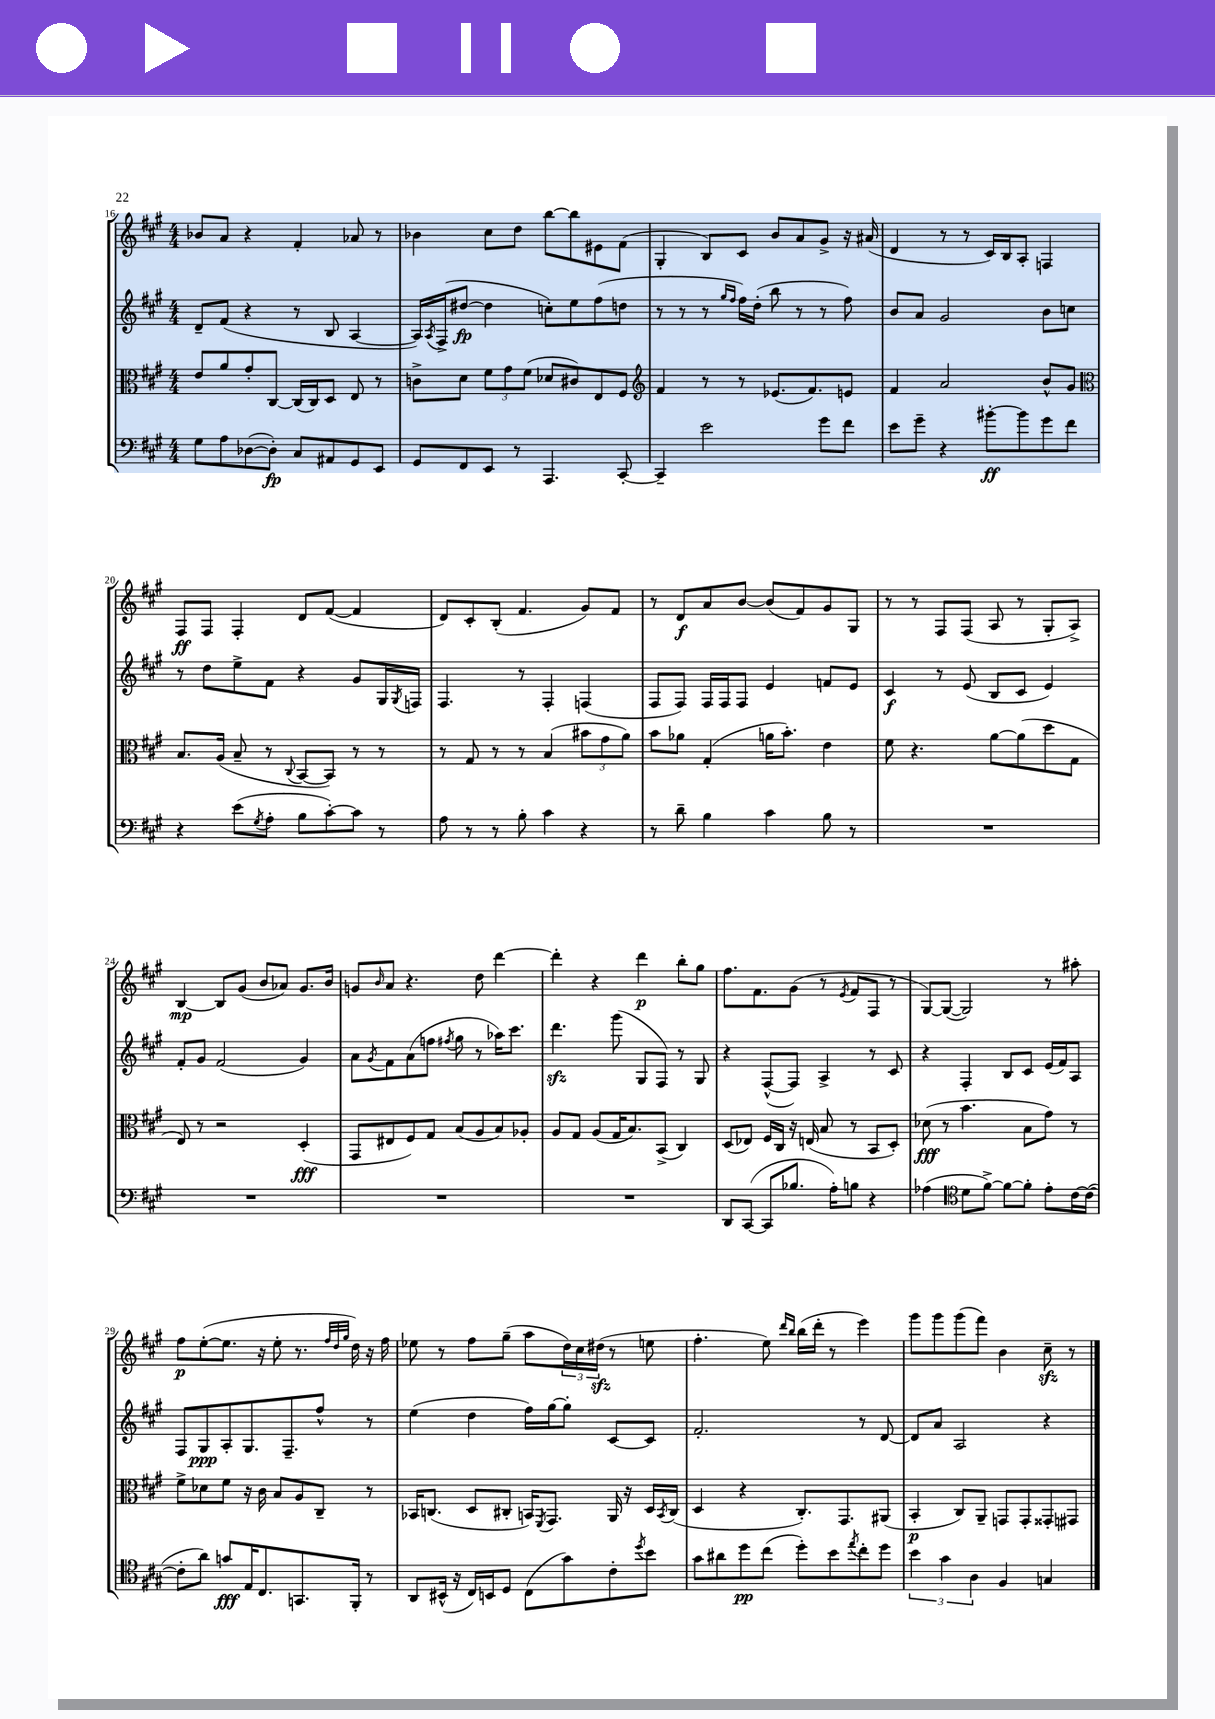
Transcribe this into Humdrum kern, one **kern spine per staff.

**kern	**kern	**kern	**kern
*staff4	*staff3	*staff2	*staff1
*clefF4	*clefC3	*clefG2	*clefG2
*k[f#c#g#]	*k[f#c#g#]	*k[f#c#g#]	*k[f#c#g#]
*M4/4	*M4/4	*M4/4	*M4/4
8G#	8e	8d~	8b-
8A	8a	(8f#	8a
([8D-	8g#'	4r	4r
8D-'])	[8C#	.	.
8C#	(16C#]	8r	4f#'
.	16C#)	.	.
8AA#	8D	8B	.
8GG#	8E	[4A	8a-
8EE	8r	.	8r
=	=	=	=
8GG#	8c^	16A])	4b-
.	.	8qA	.
.	.	(16F#^	.
8FF#	8d	[8dd#	.
8EE	12f#	4dd#]	8cc#
.	12g#	.	.
8r	.	.	8dd
.	(12f#	.	.
4.AAA	8d-	8cc')	[8bb
.	8c#)	8ee	8bb]
.	8E	(8ff#	8e#
[8CC#'	8F#	8dd	(8f#
=	=	=	=
*	*clefG2	*	*
4CC#~]	4f#	8r	4G#'
.	.	8r	.
2e	8r	8r	8B)
.	.	16qqgg#	.
.	.	16qqff#	.
.	8r	16ff#)	8c#
.	.	(16dd'	.
.	(8.e-	8bb	8b
.	.	8r	8a
.	8.f#)	.	.
8g#	.	8r	8g#^
8f#	8e	8ff#)	16r
.	.	.	(16a#
=	=	=	=
8e	4f#	8b	4d
8g#~	.	8a	.
4r	2a	2g#	8r
.	.	.	8r
[8b#'	.	.	16c#)
.	.	.	16B
8b#]	.	.	8A'
8g#	8b^^	8b	4F
8f#	8g#	8cc	.
=	=	=	=
*	*clefC3	*	*
4r	8.B	8r	8F#
.	.	8dd	8F#
.	(16A	.	.
(8e	8B~	8ee^	4F#'
8qG#	.	.	.
8A'	8r	8f#	.
.	8qqC#	.	.
8B	[8BB	4r	8d
[8c#')	8BB])	.	([8f#
8c#]	8r	8g#	4f#]
8r	8r	16G#	.
.	.	8qG#	.
.	.	16F	.
=	=	=	=
8A	8r	4.F#	8d)
8r	8G#	.	8c#'
8r	8r	.	(8B'
8B'	8r	8r	4.f#
4c#	(4B	4F#'	.
4r	12b#	(4F	8g#)
.	12g#	.	.
.	.	.	8f#
.	12a)	.	.
=	=	=	=
8r	8b	8F#	8r
8d~	8a-	8F#)	8d
4B	(4G#'	16F#	8a
.	.	16F#	.
.	.	8F#	[8b
4c#	16a	4e	(8b]
.	8.b')	.	.
.	.	.	8f#)
8B	4e	8f	8g#
8r	.	8e	8G#
=	=	=	=
1r	8f#	4c#	8r
.	4.r	.	8r
.	.	8r	8F#
.	.	(8e	(8F#
.	[8a	8B	8A
.	(8a]	8c#	8r
.	8dd	4e)	8G#'
.	8G#	.	8A^)
=	=	=	=
1r	8E)	8f#'	[4B
.	8r	8g#	.
.	2r	(2f#	8B]
.	.	.	(8g#
.	.	.	8b
.	.	.	8a-)
.	(4D'	4g#)	8.g#
.	.	.	16b
=	=	=	=
1r	8GG#	8a	8g
.	.	8qg#	16qqb
.	8E#	8f#	8a
.	8F#)	(8a	4.r
.	8G#	8ff	.
.	.	8qff#	.
.	(8B	8gg#	.
.	8A	8r	8dd
.	8B)	16aa-)	[4ddd
.	.	8.ccc#	.
.	8A-'	.	.
=	=	=	=
1r	8A	4.ddd	4ddd']
.	8G#	.	.
.	(8A	.	4r
.	16G#	(8ggg#	.
.	8.B)	.	.
.	.	8G#	4ddd
.	(8BB^	8F#)	.
.	4C#)	8r	8bb'
.	.	8G#	8gg#
=	=	=	=
8DD	(8D	4r	8.ff#
([8CC#	8E-)	.	.
.	.	.	8.f#
8CC#]	16F#	([8F#^^	.
.	16C#	.	.
8.B-	16r	8F#])	(8g#
.	(16E	.	.
.	8B	4A^	8r
16A')	.	.	.
.	.	.	8qe
8B	8r	.	8f#
4r	8BB	8r	8F#
.	8D')	8c#	8r
=	=	=	=
(4A-	(8d-	4r	[8G#)
.	8r	.	(8G#_
*clefC4	*	*	*
8d	4.b	4F#'	2G#])
[8f#^)	.	.	.
8f#_	.	8B	.
8f#']	8B	8c#	.
8e'	8g#)	(16e	8r
.	.	16f#)	.
[16c#	8r	8A	8aa#'
(16c#_	.	.	.
=	=	=	=
8c#']	8f#^	8F#	8ff#
8a)	8d-	8G#	([8ee'
8g	8f#	8A'	8.ee]
16E	16r	8.G#	.
8.C#	16c#	.	16r
.	8B	.	8ee'
.	.	8.F#~	.
8.GG	8A	.	8.r
.	8C#~	8ff#^^	.
.	.	.	32qqff#
.	.	.	32qqdd
.	.	.	32qqgg#
16FF#'	.	.	16dd)
8r	8r	8r	16r
.	.	.	16ff#
=	=	=	=
8AA	16BB-	(4ee	8ee-
.	(8.C	.	.
(16BB#^^	.	.	8r
16r	.	.	.
16C#)	8D	4dd	8ff#
16BB	.	.	.
8D	8C#'	.	(8gg#~
(8C#	16BB)	16ff#)	8aa
.	8qFF#	.	.
.	8.GG#	[16gg#	.
8g#)	.	8gg#']	24dd)
.	.	.	24cc#
.	.	.	(24dd#
8c#'	16AA	[8c#	8r
.	16r	.	.
8qdd	.	.	.
8b	16D	8c#]	8ee
.	8qBB	.	.
.	(16C#	.	.
=	=	=	=
8g#	4D	2.f#'	4.ff#'
8a#	.	.	.
8dd	4r	.	.
(8cc#	.	.	8ee)
.	.	.	16qqddd
.	.	.	16qqbb
8dd')	8.C#')	.	(16bb
.	.	.	16ddd'
8b	.	.	8r
.	8.GG#	.	.
8qee	.	.	.
8cc#'	.	8r	4eee)
8dd	(8AA#	[8d	.
=	=	=	=
6b	4BB'	8d]	8ggg#
.	.	8a	8ggg#
6g#	.	.	.
.	8C#)	2A	(8ggg#
6A	.	.	.
.	8AA~	.	8fff#)
4F#	8GG	.	4b
.	8GG'	.	.
4G	8GG##'	4r	8cc#~
.	8GG#	.	8r
==	==	==	==
*-	*-	*-	*-
